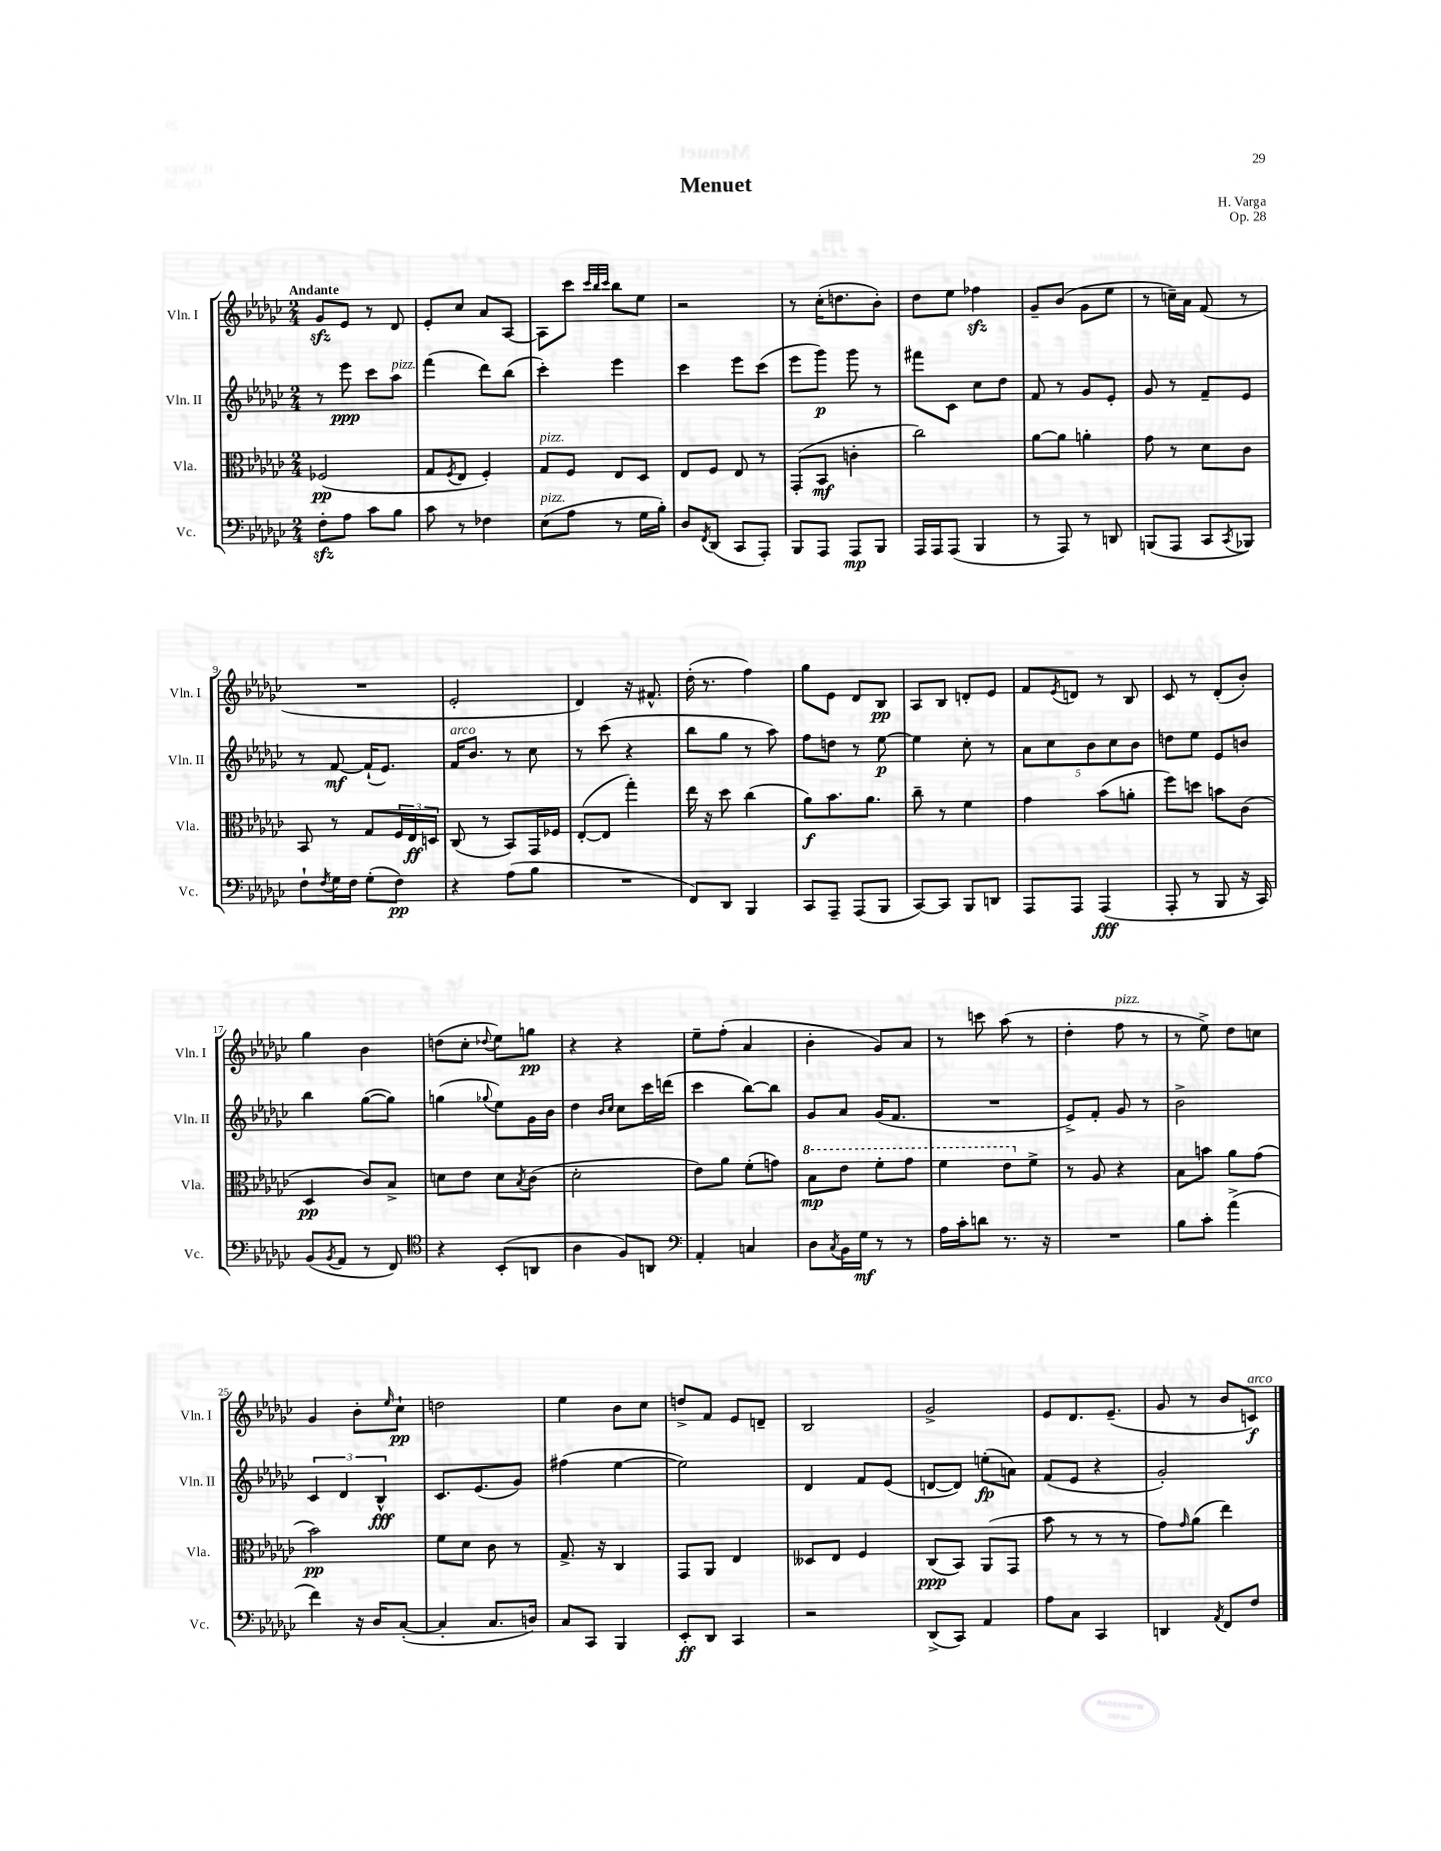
\header { title = "Menuet" composer = "H. Varga" opus = "Op. 28" }
<<
\new StaffGroup <<
\new Staff = "s0" \with { instrumentName = "Vln. I" shortInstrumentName = "Vln. I" } {
    \clef treble \key ges \major \numericTimeSignature \time 2/4 \tempo "Andante"
    ges'8\sfz ees'8 r8 des'8 |
    ees'8-. ces''8 aes'8 aes8~ |
    aes8 ces'''8 \grace { ces'''32 bes''32 ces'''32 } bes''8 ees''8 |
    r2 |
    r8 ces''16-.( d''8. bes'8-.) |
    des''8 ees''8 fes''4\sfz |
    ges'8-- bes'8( ges'8 ees''8 |
    r8 c''16--) aes'16 f'8( r8 |
    R2 |
    ees'2-. |
    des'4) r16 fis'8.-^ |
    des''16-.( r8. f''4) |
    ges''8 ees'8 des'8 bes8\pp |
    aes8 bes8 d'8-. ees'8 |
    f'8 \acciaccatura { ees'8 } d'8 r8 bes8 |
    ces'8 r8 des'8-.( bes'8-.) |
    ges''4 bes'4 |
    d''8( ces''8-. \appoggiatura { des''8 } ees''8) g''8\pp |
    r4 r4 |
    ees''8-- f''8-.( aes'4 |
    bes'4-. ges'8) aes'8 |
    r8 c'''8 aes''8( r8 |
    des''4-. f''8^\markup { \italic "pizz." } r8 |
    r8 ees''8->) des''8 c''8 |
    ges'4 bes'8-. \grace { ees''16 } ces''8-!\pp |
    d''2 |
    ees''4 bes'8 ces''8 |
    d''8-> f'8 ees'8 d'8-- |
    bes2 |
    ges'2-> |
    ees'8 des'8. ees'8.--( |
    ges'8 r8 bes'8 c'8\f^\markup { \italic "arco" }) \bar "|." |
}
\new Staff = "s1" \with { instrumentName = "Vln. II" shortInstrumentName = "Vln. II" } {
    \clef treble \key ges \major \numericTimeSignature \time 2/4
    r8 ees'''8\ppp ces'''8 aes''8^\markup { \italic "pizz." } |
    f'''4( des'''8) bes''8( |
    ces'''4-.) ees'''4 |
    ces'''4 ees'''8 ces'''8( |
    ees'''8 ges'''8\p) ges'''8 r8 |
    fis'''8 ces'8 ces''8 des''8 |
    f'8 r8 ges'8 ees'8-. |
    ges'8 r8 f'8-- ees'8 |
    r8 f'8~\mf f'16-!( ees'8.) |
    f'16^\markup { \italic "arco" } bes'8. r8 ces''8 |
    r8 ces'''8( r4 |
    bes''8 ges''8 r8 aes''8) |
    f''8 d''8 r8 ees''8~\p |
    ees''4 ces''8-. r8 |
    \tuplet 5/4 { aes'8 ces''8 bes'8 ces''8 bes'8 } |
    d''8 ees''8 ees'8 b'8 |
    bes''4 ges''8~( ges''8) |
    g''4( \appoggiatura { ges''8 } ees''8) ges'16 bes'16 |
    des''4 \grace { bes'16 ces''16 } ces''8 ces'''16 d'''16( |
    ces'''4 bes''8~) bes''8 |
    ges'8 aes'8 ges'16( f'8. |
    R2 |
    ees'8->) f'8-. ges'8 r8 |
    bes'2-> |
    \tuplet 3/2 { ces'4 des'4 bes4-^\fff } |
    ces'8. ees'8.( ges'8) |
    fis''4( ees''4~ |
    ees''2) |
    des'4 f'8 ees'8( |
    d'8~ d'8) e''8-.\fp( a'8) |
    f'8( ees'8 r4 |
    ges'2-.) \bar "|." |
}
\new Staff = "s2" \with { instrumentName = "Vla." shortInstrumentName = "Vla." } {
    \clef alto \key ges \major \numericTimeSignature \time 2/4
    fes2\pp( |
    ges8 \acciaccatura { f8 } ees8 f4-.) |
    ges8^\markup { \italic "pizz." } f8 ees8 des8 |
    ees8 f8 ees8 r8 |
    ges,8-.( bes,8\mf c'4-. |
    ces''2) |
    aes'8~ aes'8 a'4-. |
    ges'8 r8 des'8 ces'8 |
    bes,8 r8 ges8 \tuplet 3/2 { f16 ees16\ff d16 } |
    ces8( r8 bes,8) ges,16 fes16 |
    ees8~-.( ees8 ges''4-.) |
    ees''16 r16 des''8 ces''4( |
    aes'8\f) bes'8. aes'8. |
    ces''8-- r8 f'4 |
    ges'4 bes'8( a'8-. |
    f''8) d''8 b'8 ces'8( |
    des4\pp ces'8) bes8-> |
    d'8 ees'8 d'8 \acciaccatura { bes8 } ces'8( |
    des'2-. |
    ees'8) aes'8 f'8-.( g'8) |
    \ottava #1 bes'8\mp ees''8 f''8-. ges''8 |
    f''4 ees''8 \ottava #0 f'8-> |
    r8 aes8 r4 |
    bes8 b'8 aes'8 ges'8( |
    bes'2\pp) |
    f'8 des'8 ces'8 r8 |
    ges8.-> r16 ces4 |
    ges,8 aes,8 ees4 |
    deses8 ees8 f4 |
    ces8\ppp( bes,8) aes,8( ges,8 |
    bes'8 r8 r8 r8 |
    ges'8) \grace { ges'16 } aes'8( ees''4) \bar "|." |
}
\new Staff = "s3" \with { instrumentName = "Vc." shortInstrumentName = "Vc." } {
    \clef bass \key ges \major \numericTimeSignature \time 2/4
    f8-.\sfz aes8 ces'8 bes8 |
    ces'8 r8 fes4 |
    ees8^\markup { \italic "pizz." }( aes8 r8 ges16 bes16-.) |
    des8 \acciaccatura { f,8 } des,8( ces,8 aes,,8-.) |
    bes,,8 aes,,8 aes,,8\mp bes,,8 |
    aes,,16 aes,,16 aes,,8( bes,,4 |
    r8 aes,,8) r8 d,8 |
    b,,8( aes,,8 ces,8 \acciaccatura { ces,8 } bes,,8) |
    f8-! \acciaccatura { f8 } ges16 f16 ges8-.( f8\pp) |
    r4 aes8( bes8 |
    R2 |
    f,8) des,8 bes,,4 |
    ces,8 aes,,8-- aes,,8( bes,,8 |
    ces,8~) ces,8 bes,,8 d,8 |
    aes,,8 aes,,8 aes,,4\fff( |
    aes,,8-. r8 bes,,8 r16 ces,16) |
    bes,8( \acciaccatura { bes,8 } aes,8 r8 f,8) |
    \clef tenor r4 bes,8-.( a,8 |
    aes4 f8) a,8 |
    \clef bass aes,4-. c4 |
    des8 \acciaccatura { ces8 } bes,16 ges16\mf r8 r8 |
    aes16 ces'16-. d'8 r8. r16 |
    R2 |
    bes8 ces'8-. aes'4->( |
    f'4) r16 des16 ces8~-.( |
    ces4-. ces8. d16) |
    ces8 ces,8 bes,,4 |
    ees,8-.\ff des,8 ces,4 |
    r2 |
    des,8->( ces,8) aes,4 |
    aes8 ces8 ces,4 |
    d,4 \acciaccatura { aes,8 } f,8 f8 \bar "|." |
}
>>
>>
